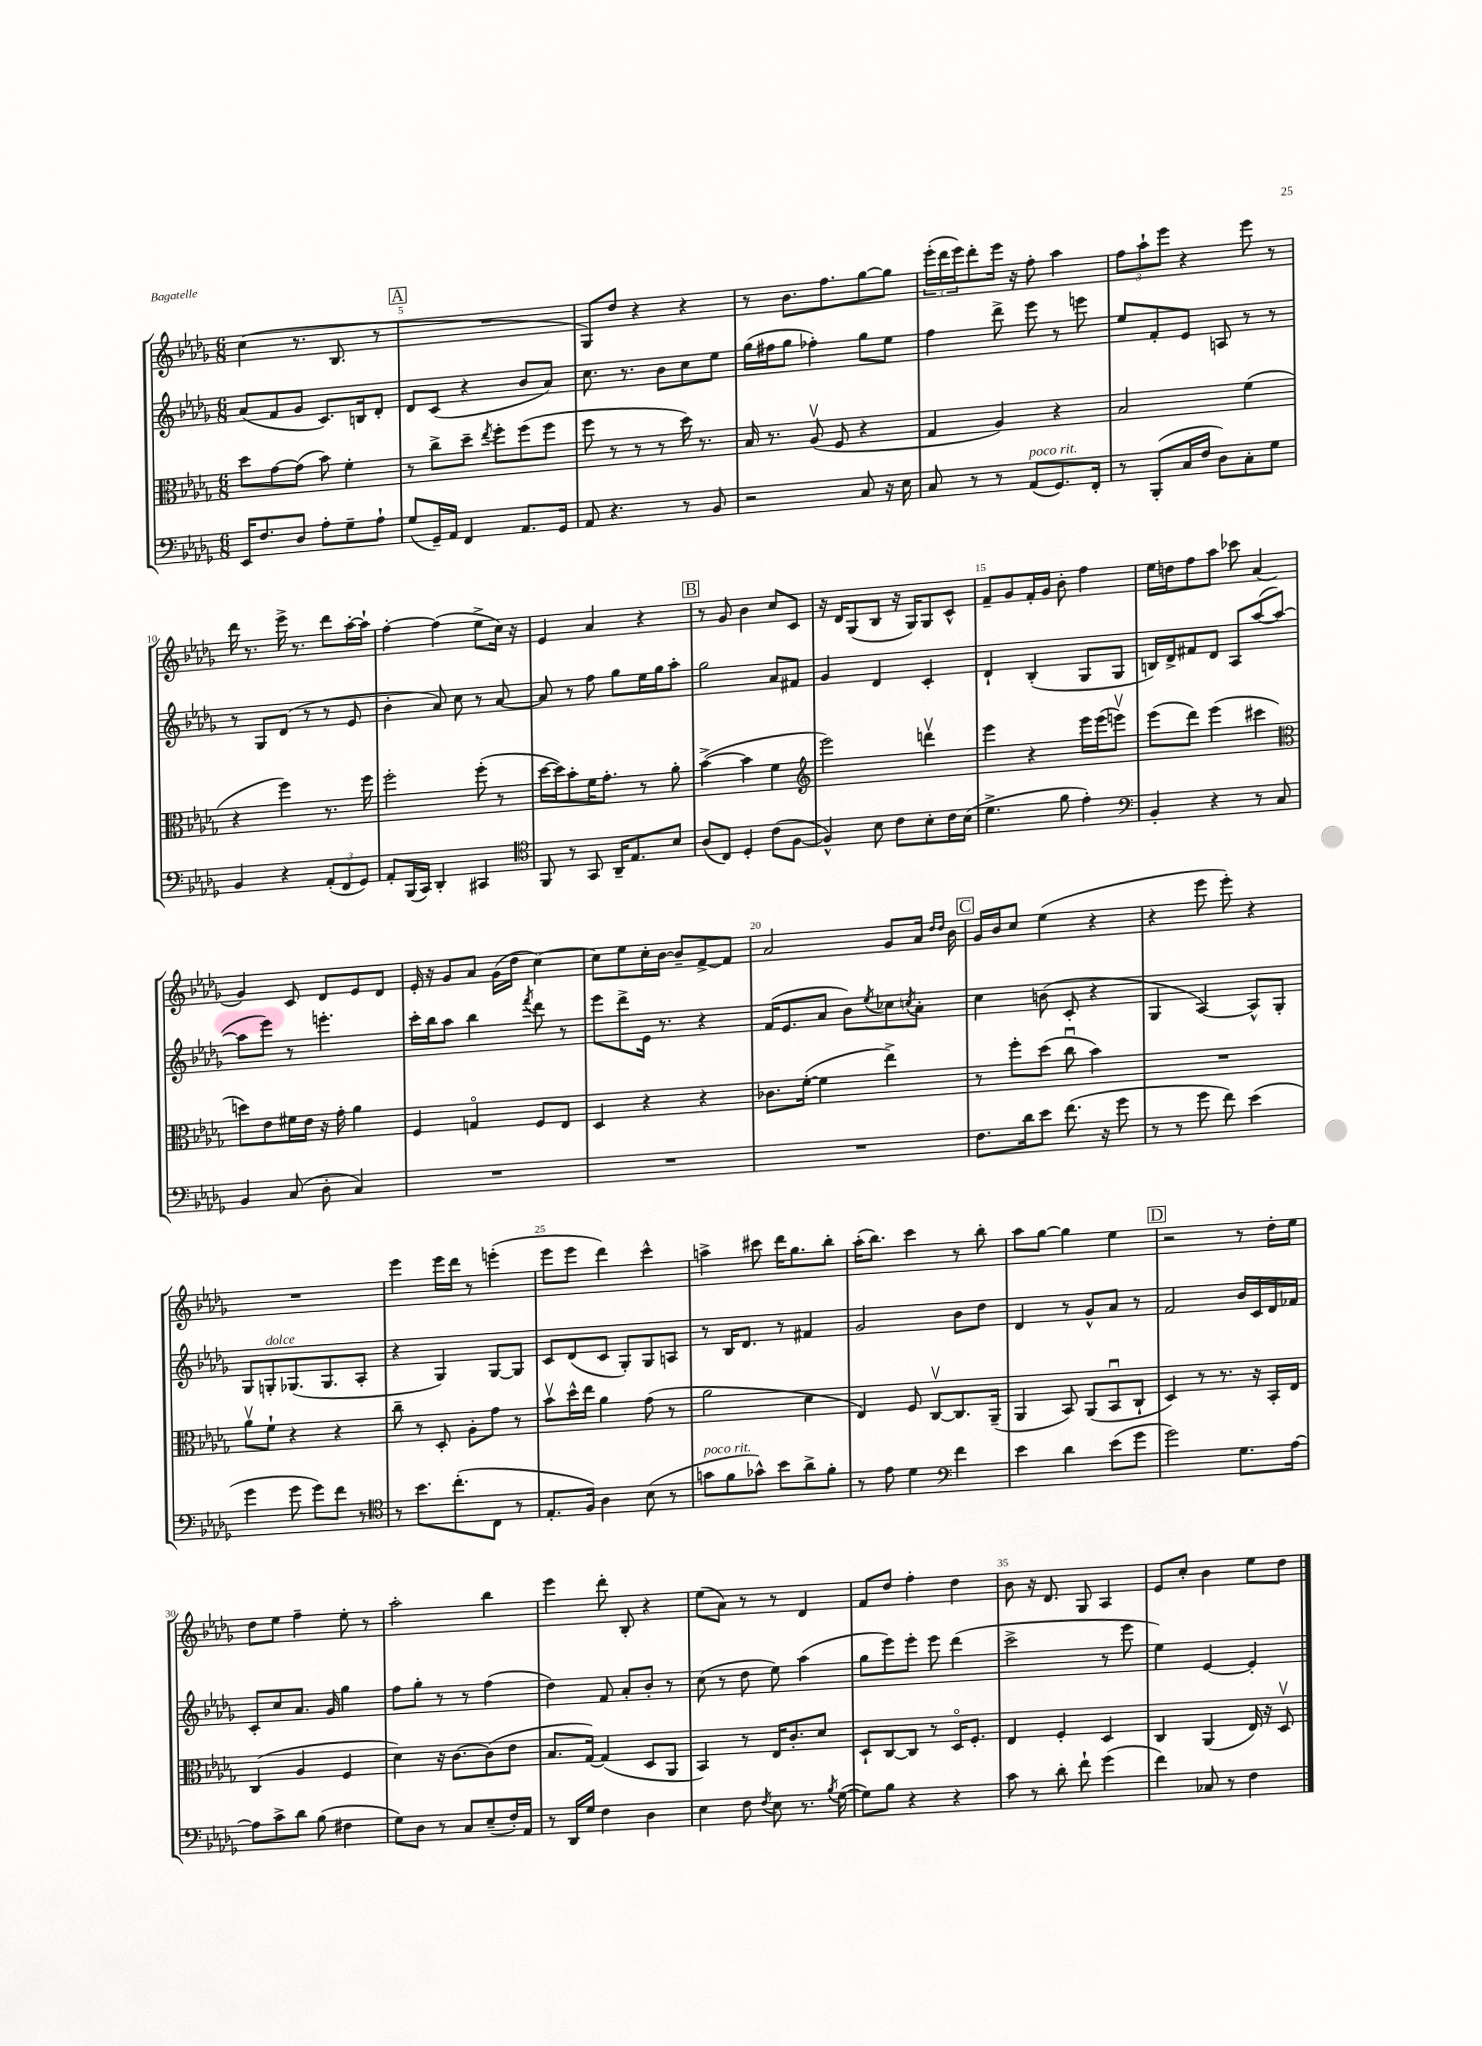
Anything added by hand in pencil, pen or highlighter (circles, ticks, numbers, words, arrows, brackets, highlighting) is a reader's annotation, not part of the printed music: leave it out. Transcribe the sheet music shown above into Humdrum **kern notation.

**kern	**kern	**kern	**kern
*part4	*part3	*part2	*part1
*staff4	*staff3	*staff2	*staff1
*clefF4	*clefC3	*clefG2	*clefG2
*k[b-e-a-d-g-]	*k[b-e-a-d-g-]	*k[b-e-a-d-g-]	*k[b-e-a-d-g-]
*M6/8	*M6/8	*M6/8	*M6/8
=4	=4	=4	=4
16EE-/KL	8dd-\L	(8a-/L	(4cc\
8.F/	.	.	.
.	[8g-\	8f/	.
8D-/J	(8g-\J]	8g-/J	8.r
8A-'\L	8b-\)	8.c/L)	.
.	.	.	8.B-/
8G-~\	4f'\	.	.
.	.	16Bn/k	.
8A-`\J	.	8d-'/J	8r
!!LO:REH:place=s1:t=A
=5	=5	=5	=5
(8G-/L	8r	8d-/L	2.r
16GG-~/L)	8cc^\L	(8c/J	.
16AA-/JJ	.	.	.
4FF/	8dd-~\J	4r	.
.	8qee-/	.	.
.	8ff'\L	.	.
8.AA-/L	(8ff\	8b-/L	.
.	8ff\J	8a-/J)	.
16GG-/Jk	.	.	.
=6	=6	=6	=6
8AA-/	8ff\	8.cc\	8G-/L)
4.r	8r	.	8dd-/J
.	.	8.r	.
.	8r	.	4r
.	8r	8b-\L	.
8r	16dd-\)	8cc\	4r
.	8.r	.	.
8BB-/	.	8ee-\J	.
=7	=7	=7	=7
2r	16B-/	(16gg-\LL	8r
.	8.r	16ff#X\J	.
.	.	8gg-\J	8.b-\L
.	(8A-v/	4ff-X'\)	.
.	.	.	8.ff\
.	8F/	.	.
8C/	4r	8gg-\L	[8gg-\
16r	.	8ee-\J	8gg-\J]
16E-\	.	.	.
=8	=8	=8	=8
8C/	4G-/	4ff\	(24eee-'\LL
.	.	.	24ddd-\
.	.	.	24eee-\J)
8r	.	.	8ddd-'\
8r	4A-/)	8ddd-^\	16eee-\Jk
.	.	.	16r
!LO:TX:a:i:t=poco rit.	!	!	!
(8AA-/L	.	8eee-\	8ff'\
8.GG-/)	4r	8r	4aa-\
.	.	8eeen\	.
16FF'/Jk	.	.	.
=9	=9	=9	=9
8r	2B-/	8ee-/L	12ff\L
.	.	.	12aa-`\
(8BBB-'/L	.	8f'/	.
.	.	.	12eee-\J
16C/L	.	8e-/J	4r
16F/JJ	.	.	.
8D-\L)	.	8An/	.
8C'\	(4f\	8r	8eee-\
8G-\J	.	8r	8r
!!LO:LB:g=z
=10	=10	=10	=10
4BB-/	4r	8r	16ddd-\
.	.	.	8.r
.	.	8G-/L	.
4r	4ff\)	(8d-/J	16eee-^\
.	.	.	8.r
.	.	8r	.
(12AA-'/L	8.r	8r	8ddd-\L
12FF/	.	.	.
.	.	8e-/	[16aa-'\L
12GG-/J)	.	.	.
.	16ff\	.	16aa-`\JJ]
=11	=11	=11	=11
8AA-'/L	2ff'\	4b-'\	[4ff'\
(16BBB-/L	.	.	.
16CC/JJ)	.	.	.
4DD-'/	.	8a-/)	(4ff\]
.	.	8cc\	.
4CC#X/	(8ff'\	8r	8ee-^\L
.	8r	[8a-/	16cc\Jk)
.	.	.	16r
=12	=12	=12	=12
*clefC4	*	*	*
8FF/	[16dd-\LL	8a-/]	4e-/
.	16dd-\J])	.	.
8r	8b-'\	8r	.
8GG-/	16f\K	8ff\	4a-/
.	8.g-'\J	.	.
16AA-~/KL	.	8gg-\L	.
8.E-/	.	.	.
.	8r	16ee-\L	4r
.	.	16gg-\J	.
8B-/J	8a-'\	8aa-'\J	.
!!LO:REH:place=s1:t=B
=13	=13	=13	=13
(8A-/L	([4b-^\	2gg-\	8r
8C/J)	.	.	8g-/
4D-'/	4b-\]	.	4b-\
(8c\L	4f\	8a-/L	8cc/L
[8F\J	.	8f#X/J	8c/J
=14	=14	=14	=14
*	*clefG2	*	*
4F^^/])	2eee-\)	4g-/	16r
.	.	.	16d-/KL
.	.	.	(8G-/
8B-\	.	4d-/	8B-/J
8c\L	.	.	16r
.	.	.	16G-/KL)
8B-'\	4dddnv\	4c'/	8G-/
16c\L	.	.	8c^^/J
(16B-\JJ	.	.	.
=15	=15	=15	=15
4.d-^\	4eee-\	4d-`/	8f~/L
.	.	.	8g-/
.	4r	(4B-'/	16f'/L
.	.	.	16g-/JJ
8f\	.	.	8b-'\
4e-'\)	16eee-\LL	8G-/L	4ff\
.	(16eee-\J	.	.
.	8eeenv\J)	8G-/J	.
=16	=16	=16	=16
*clefF4	*	*	*
4BB-'/	(8eee-\L	16Bn/LL)	16ee-\LL
.	.	16d-^/J	16ddn\J
.	8ddd-\J)	8f#X/	8ff\
4r	(4eee-\	8d-/J	8aa-\J
.	.	8A-/L	8ccc-X\
8r	4ccc#X\	([8aa-/	(4a-/
8C/	.	8aa-/J_	.
!!LO:LB:g=z
=17	=17	=17	=17
*	*clefC3	*	*
4BB-/	8ddn\L)	8aa-\L]	4g-/)
.	8e-\	8eee-\J)	.
(8C/	16f#X\L	8r	8c/
.	16e-\JJ	.	.
8D-'\	16r	4.eeen'\	8d-/L
.	16g-'\	.	.
4C/)	4a-\	.	8e-/
.	.	.	8d-/J
=18	=18	=18	=18
2.r	4F/	16ccc'\LL	16e-'/
.	.	16bb-\J	16r
.	.	8aa-\J	8g-/L
.	4Gn/	4bb-\	8a-/J
.	.	.	(16g-\LL
.	.	.	16dd-\JJ
.	.	8qfff/	.
.	8F/L	8ddd-\	[4cc\)
.	8E-/J	8r	.
=19	=19	=19	=19
2.r	4D-/	8eee-\L	8cc\L]
.	.	8ddd-^\	8ee-\
.	4r	16e-\Jk	16cc'\L
.	.	8.r	[16b-\JJ
.	.	.	8b-~/L]
.	4r	4r	[8f^/
.	.	.	8f/J]
=20	=20	=20	=20
2.r	8.c-X\L	(16f/KL	2a-/
.	.	8.e-/	.
.	([16f'\Jk	.	.
.	4f\]	8a-/J	.
.	.	8b-\L)	.
.	.	8qee-/	.
.	4ee-^\)	8cc-X\	8g-/L
.	.	8qccn/	.
.	.	8a-'\J	16a-/Jk
.	.	.	16qqdd-/LL
.	.	.	16qqdd-/JJ
.	.	.	16b-\
!!LO:REH:place=s1:t=C
=21	=21	=21	=21
8.F\L	8r	4cc\	16g-/LL
.	.	.	16b-/J
.	8ff'\L	.	8cc/J
16d-\k	.	.	.
8e-\J	(8dd-\J	(8bn\	(4ee-\
(8.f\	8ccu\	8c'/	.
.	4b-\)	4r	4r
16r	.	.	.
8g-\	.	.	.
=22	=22	=22	=22
8r	2.r	4G-/	4r
8r	.	.	.
8g-\	.	[4A-/)	8eee-\
8f\)	.	.	8eee-'\)
(4e-\	.	8A-^^/L]	4r
.	.	8G-'/J	.
!!LO:LB:g=z
=23	=23	=23	=23
4g-\	8a-v\L	8G-/L	2.r
!	!	!LO:TX:a:i:t=dolce	!
.	8f`\J	8Gn'/	.
8g-\	4r	(8.G-X/	.
8g-\L)	.	.	.
.	.	8.G-/	.
8f\J	4r	.	.
8r	.	8A-'/J	.
=24	=24	=24	=24
*clefC4	*	*	*
8r	8cc~\	4r	4eee-\
8.b-\L	8r	.	.
.	8D-'/	4G-/)	16eee-\LL
(8.cc'\	.	.	16ddd-\JJ
.	8A-'\L	.	8r
8C\J	8g-\J	[8G-/L	(4eeen'\
8r	8r	8G-/J]	.
=25	=25	=25	=25
8.E-'/L	8b-v\L	8c/L	8eee-\L
.	16dd-^^\L	(8d-/	8eee-\J
16F/Jk)	16ee-\JJ	.	.
4A-\	4a-\	8c/J	4ddd-\)
.	.	8G-'/L)	.
(8B-\	(8g-\	8G-/	4ccc^^\
8r	8r	8An/J	.
=26	=26	=26	=26
!LO:TX:a:i:t=poco rit.	!	!	!
8gn\L	2a-\	8r	4aan^\
8f\	.	16B-/KL	.
.	.	8.d-/J	.
8g-X^^\J)	.	.	8ccc#X\
8b-\L	.	8r	16ddd-\KL
.	.	.	8.gg-\
8a-^\	4d-\	4f#X/	.
8f'\J	.	.	8bb-'\J
=27	=27	=27	=27
8r	4E-/)	2g-/	(16aa-'\KL
.	.	.	8.bb-\J)
8e-\	.	.	.
4d-\	8F/	.	4ccc\
.	[8Cv/L	.	.
*clefF4	*	*	*
4f\	8.C/]	8b-\L	8r
.	.	8dd-\J	8bb-'\
.	(16AA-~/Jk	.	.
=28	=28	=28	=28
4e-\	4AA-/	4d-/	8aa-\L
.	.	.	[8gg-\J
4d-\	8BB-/)	8r	4gg-\]
.	(8AA-/L	8g-^^/L	.
(8e-\L	8BB-u/	8a-/J	4ee-\
8g-\J	8C`/J	8r	.
!!LO:REH:place=s1:t=D
=29	=29	=29	=29
2g-\)	4D-/)	2f/	2r
.	8r	.	.
.	8.r	.	.
8.G-\L	.	16b-/LL	8r
.	16r	16c/	.
.	16BB-'/LL	16d-/	16dd-'\LL
[16A-\Jk	16E-/JJ	16f-X/JJ	16ee-\JJ
!!LO:LB:g=z
=30	=30	=30	=30
8A-\L]	(4C/	8c'/L	8dd-\L
8c^\	.	8cc/	8ee-\J
8d-\J	4A-/	8.a-/J	4ff~\
(8B-\	.	.	.
.	.	16g-/	.
4F#X\	4F/	4gg-\	8ee-'\
.	.	.	8r
=31	=31	=31	=31
8G-\L)	4d-\)	8ff\L	2aa-'\
8D-\J	.	8gg-'\J	.
8r	16r	8r	.
.	[8.c\L	.	.
8C/L	.	8r	.
(8E-~/	(8c\]	(4ff\	4bb-\
16F'/L)	8e-\J	.	.
16AA-/JJ	.	.	.
=32	=32	=32	=32
8r	8.B-/L	4dd-\)	4eee-\
16DD-/LL	.	.	.
16G-/JJ	[16G-/Jk)	.	.
4F\	(4G-/]	8f/	8ddd-'\
.	.	8a-'/L	8B-'/
4D-\	8D-/L	8b-'/J	4r
.	8AA-/J	8r	.
=33	=33	=33	=33
4E-\	4BB-/)	(8cc\	(8ee-\L
.	.	8r	8a-\J)
8F\	8r	8dd-\	8r
8qF/	.	.	.
8E-\	16E-/KL	8ee-\)	8r
.	8.c'/	.	.
8.r	.	(4aa-\	4d-/
.	8d-/J	.	.
8qB-/	.	.	.
([16G-\	.	.	.
=34	=34	=34	=34
8G-\L])	8D-`/L	8gg-\L	8f/L
8B-\J	[8C/	8eee-\)	8dd-/J
4r	8C/J]	8eee-'\J	4ff'\
.	8r	8eee-\	.
4r	16D-/KL	(4ddd-\	4dd-\
.	8.F'/J	.	.
=35	=35	=35	=35
8c\	4E-/	2ccc^\	8b-\
8r	.	.	16r
.	.	.	8.d-/
8d-'\	4F'/	.	.
8f`\	.	.	8G-/
(4g-\	4D-/	8r	4A-/
.	.	8eee-\	.
=36	=36	=36	=36
4f\)	4C/	4ee-\)	8e-/L
.	.	.	8cc'/J
8C-X/	(4AA-/	[4e-/	4b-\
8r	.	.	.
4F\	16E-/)	4e-'/]	8ee-\L
.	16r	.	.
.	8D-v/	.	8dd-\J
==	==	==	==
*-	*-	*-	*-
